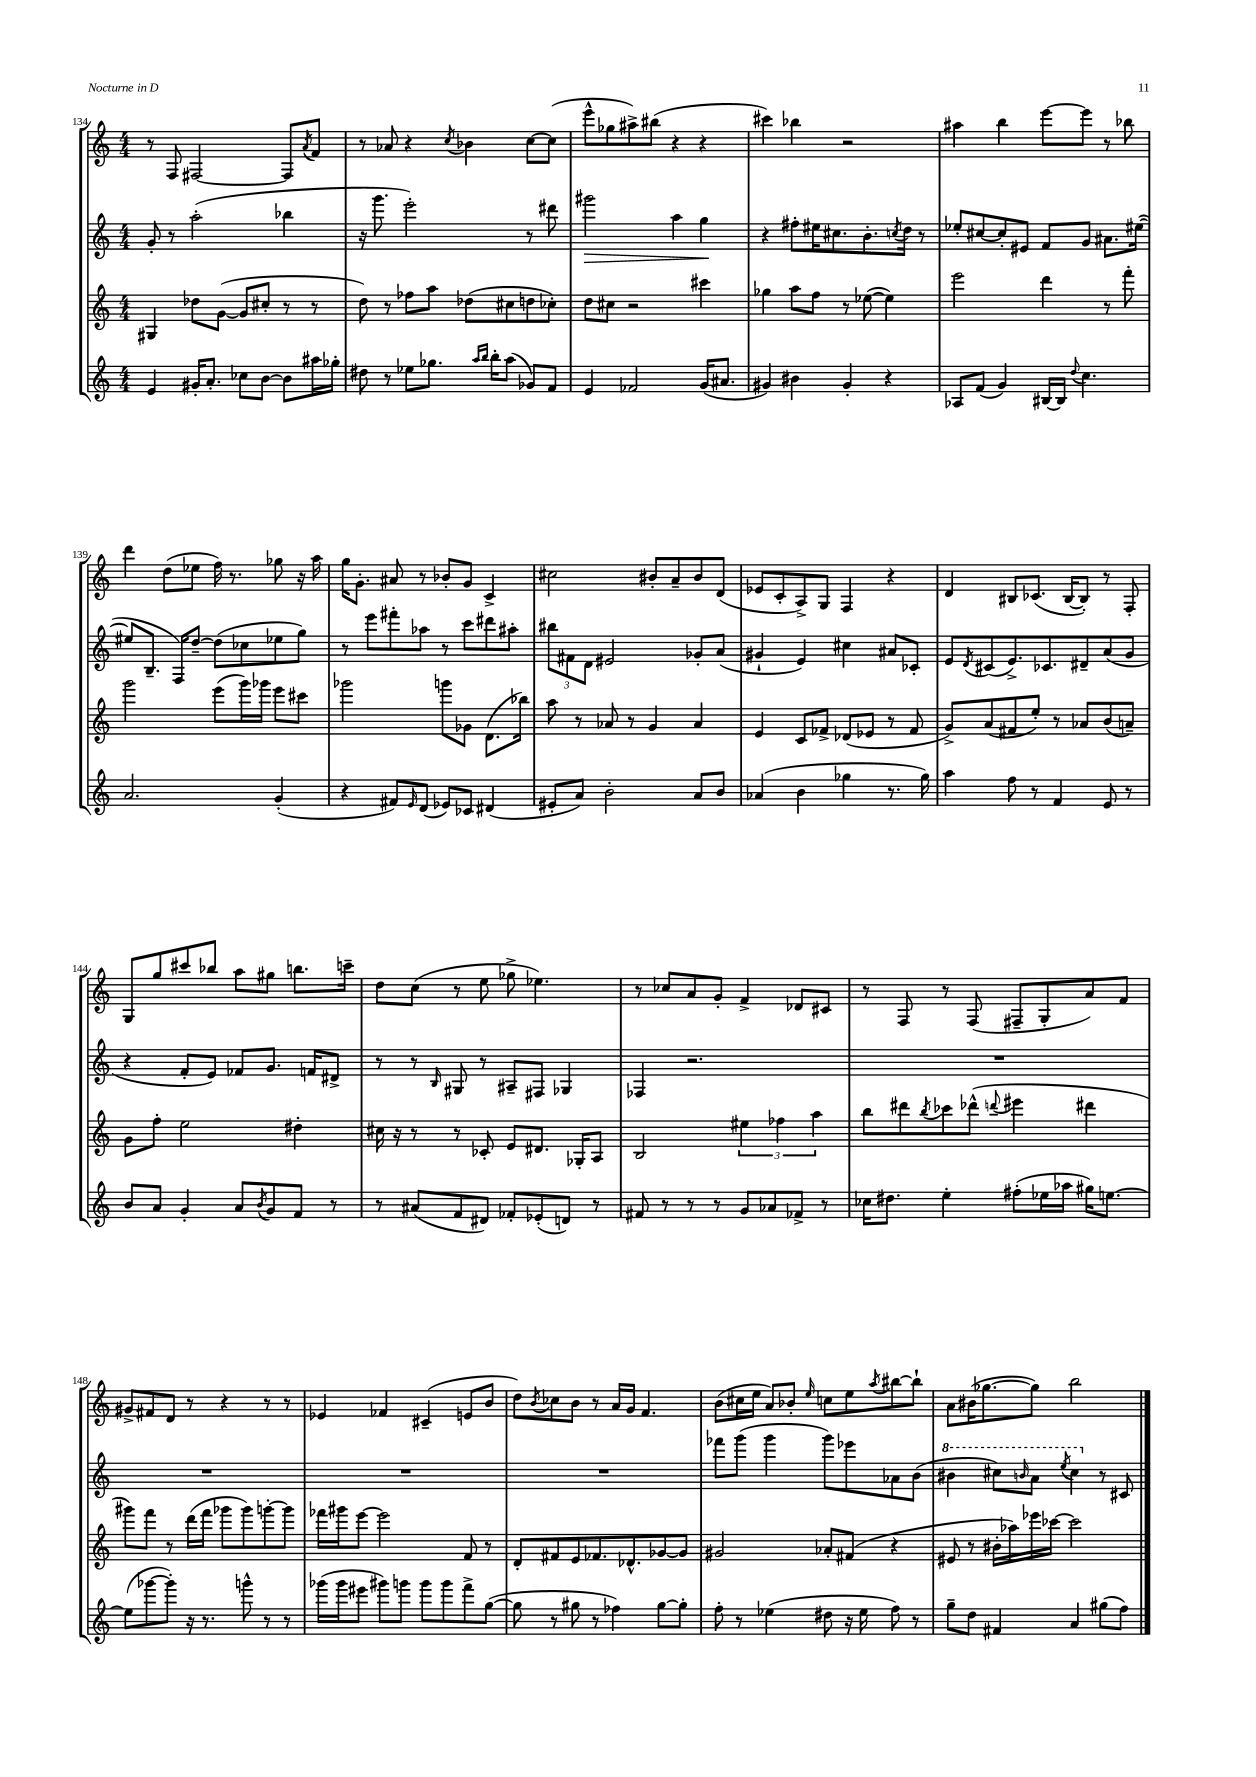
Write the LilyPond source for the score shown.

<<
\new StaffGroup <<
\new Staff = "s0" {
    \clef treble \key c \major \numericTimeSignature \time 4/4
    r8 f8 fis2~ fis8 \acciaccatura { a'8 } f'8 |
    r8 aes'8 r4 \acciaccatura { c''8 } bes'4 c''8~ c''8( |
    e'''8-^ ges''8 ais''8->) bis''8( r4 r4 |
    cis'''4) bes''4 r2 |
    ais''4 b''4 e'''8~ e'''8 r8 bes''8 |
    d'''4 d''8( ees''8 f''16) r8. ges''8 r16 a''16 |
    g''16 g'8.-. ais'8 r8 bes'8-. g'8 c'4-> |
    cis''2 bis'8-. a'8-- bis'8 d'8( |
    ees'8 c'8-. a8->) g8 f4 r4 |
    d'4 bis8 ces'8.( bis16~ bis8-.) r8 f8-. |
    g8 g''8 cis'''8 bes''8 a''8 gis''8 b''8. c'''16-- |
    d''8 c''8( r8 e''8 ges''8-> ees''4.) |
    r8 ces''8 a'8 g'8-. f'4-> des'8 cis'8 |
    r8 f8 r8 f8( fis8-- g8-. a'8) f'8 |
    gis'8-> fis'8 d'8 r8 r4 r8 r8 |
    ees'4 fes'4 cis'4--( e'8 b'8 |
    d''8) \acciaccatura { b'8 } ces''8 b'8 r8 a'16 g'16 f'4. |
    b'8( cis''16 e''16 a'8) bes'8-. \grace { e''16 } c''8 e''8 \acciaccatura { a''8 } bis''8~ bis''8-! |
    a'8 bis'16( ges''8.~ ges''8) b''2 \bar "|." |
}
\new Staff = "s1" {
    \clef treble \key c \major \numericTimeSignature \time 4/4
    g'8-. r8 a''2-.( bes''4 |
    r16 g'''8. e'''2-.) r8 dis'''8 |
    gis'''2\> a''4 g''4\! |
    r4 fis''8-. eis''16 cis''8. b'8.-. \acciaccatura { c''8 } d''16 r8 |
    ees''8-. cis''8~ cis''8-. eis'8 f'8 g'8 ais'8. eis''16~( |
    eis''8 b8.-- f16) d''8~-- d''8( ces''8 ees''8 g''8) |
    r8 e'''8 fis'''8-. aes''8 r8 c'''8 dis'''8 ais''8-. |
    \tuplet 3/2 { bis''8 fis'8 d'8 } eis'2 ges'8-. a'8( |
    gis'4-! e'4) cis''4 ais'8 ces'8-. |
    e'8 \acciaccatura { d'8 } cis'8( e'8.->) ces'8. dis'8-- a'8( g'8 |
    r4 f'8-. e'8) fes'8 g'8. f'16 dis'8-> |
    r8 r8 \grace { b16 } gis8 r8 ais8-- fis8 ges4 |
    fes4 r2. |
    R1 |
    R1 |
    R1 |
    R1 |
    fes'''8 g'''8( g'''4 g'''8) ees'''8 aes'8 b'8( |
    \ottava #1 bis''4 cis'''8) \grace { b''16 } a''8 \acciaccatura { e'''8 } cis'''4 \ottava #0 r8 cis'8 \bar "|." |
}
\new Staff = "s2" {
    \clef treble \key c \major \numericTimeSignature \time 4/4
    gis4 des''8 g'8~( g'8 cis''8-. r8 r8 |
    d''8) r8 fes''8 a''8 des''8( cis''8 d''8 ces''8-.) |
    d''8 cis''8 r2 cis'''4 |
    ges''4 a''8 f''8 r8 ees''8~( ees''4) |
    e'''2 d'''4 r8 f'''8-. |
    g'''2 e'''8( g'''16) ges'''16 e'''8 cis'''8 |
    ges'''2 g'''8 ges'8 d'8.( bes''16) |
    a''8 r8 aes'8 r8 g'4 aes'4 |
    e'4 c'8 fes'8-> des'8( ees'8 r8 fes'8 |
    g'8->) a'8( fis'8 e''8-.) r8 aes'8 b'8( a'8--) |
    g'8 f''8-. e''2 dis''4-. |
    cis''16 r16 r8 r8 ces'8-. e'8 dis'8. ges16-. a8 |
    b2 \tuplet 3/2 { eis''4 fes''4 a''4 } |
    b''8 dis'''8 \acciaccatura { b''8 } ces'''8 des'''8-^( \appoggiatura { d'''8 } eis'''4 dis'''4 |
    gis'''8) f'''8 r8 d'''16( f'''16 ges'''8 ges'''8) g'''8~-. g'''8 |
    fes'''16 gis'''16 e'''8~ e'''2 f'8 r8 |
    d'8-. fis'8 e'8 fes'8. des'8.-^ ges'8~ ges'8 |
    gis'2 aes'8-. fis'8( r4 |
    eis'8 r8 bis'16-. aes''16) ees'''16 ces'''16~ ces'''2 \bar "|." |
}
\new Staff = "s3" {
    \clef treble \key c \major \numericTimeSignature \time 4/4
    e'4 gis'16-. a'8.-. ces''8 b'8~ b'8 ais''16 ges''16-. |
    dis''8 r8 ees''8 ges''8. \grace { a''16 b''16 } b''16-. a''8( ges'8) f'8 |
    e'4 fes'2 g'16( ais'8. |
    gis'4) bis'4 gis'4-. r4 |
    aes8 f'8( g'4) bis16~ bis16 \appoggiatura { d''8 } c''4. |
    a'2. g'4-.( |
    r4 fis'8) \grace { e'16 } d'8( ees'8) ces'8 dis'4( |
    eis'8-. a'8) b'2-. a'8 b'8 |
    aes'4( b'4 ges''4 r8. ges''16) |
    a''4 f''8 r8 f'4 e'8 r8 |
    b'8 a'8 g'4-. a'8 \acciaccatura { b'8 } g'8 f'8 r8 |
    r8 ais'8( f'8 dis'8) fes'8-. ees'8-.( d'8) r8 |
    fis'8 r8 r8 r8 g'8 aes'8 fes'8-> r8 |
    ces''16 dis''8. e''4-. fis''8-.( ees''16 aes''16 gis''16) e''8.~ |
    e''8( ges'''8~ ges'''8-.) r16 r8. g'''8-^ r8 r8 |
    ges'''16( ges'''16 eis'''8 gis'''8) g'''8 g'''8 g'''8 f'''8-> g''8~( |
    g''8 r8 gis''8 r8 fes''4) gis''8~ gis''8-. |
    f''8-. r8 ees''4( dis''8 r16 ees''16 f''8) r8 |
    g''8-- d''8 fis'4 a'4 gis''8( f''8) \bar "|." |
}
>>
>>
\layout { \context { \Score currentBarNumber = #134 } }
